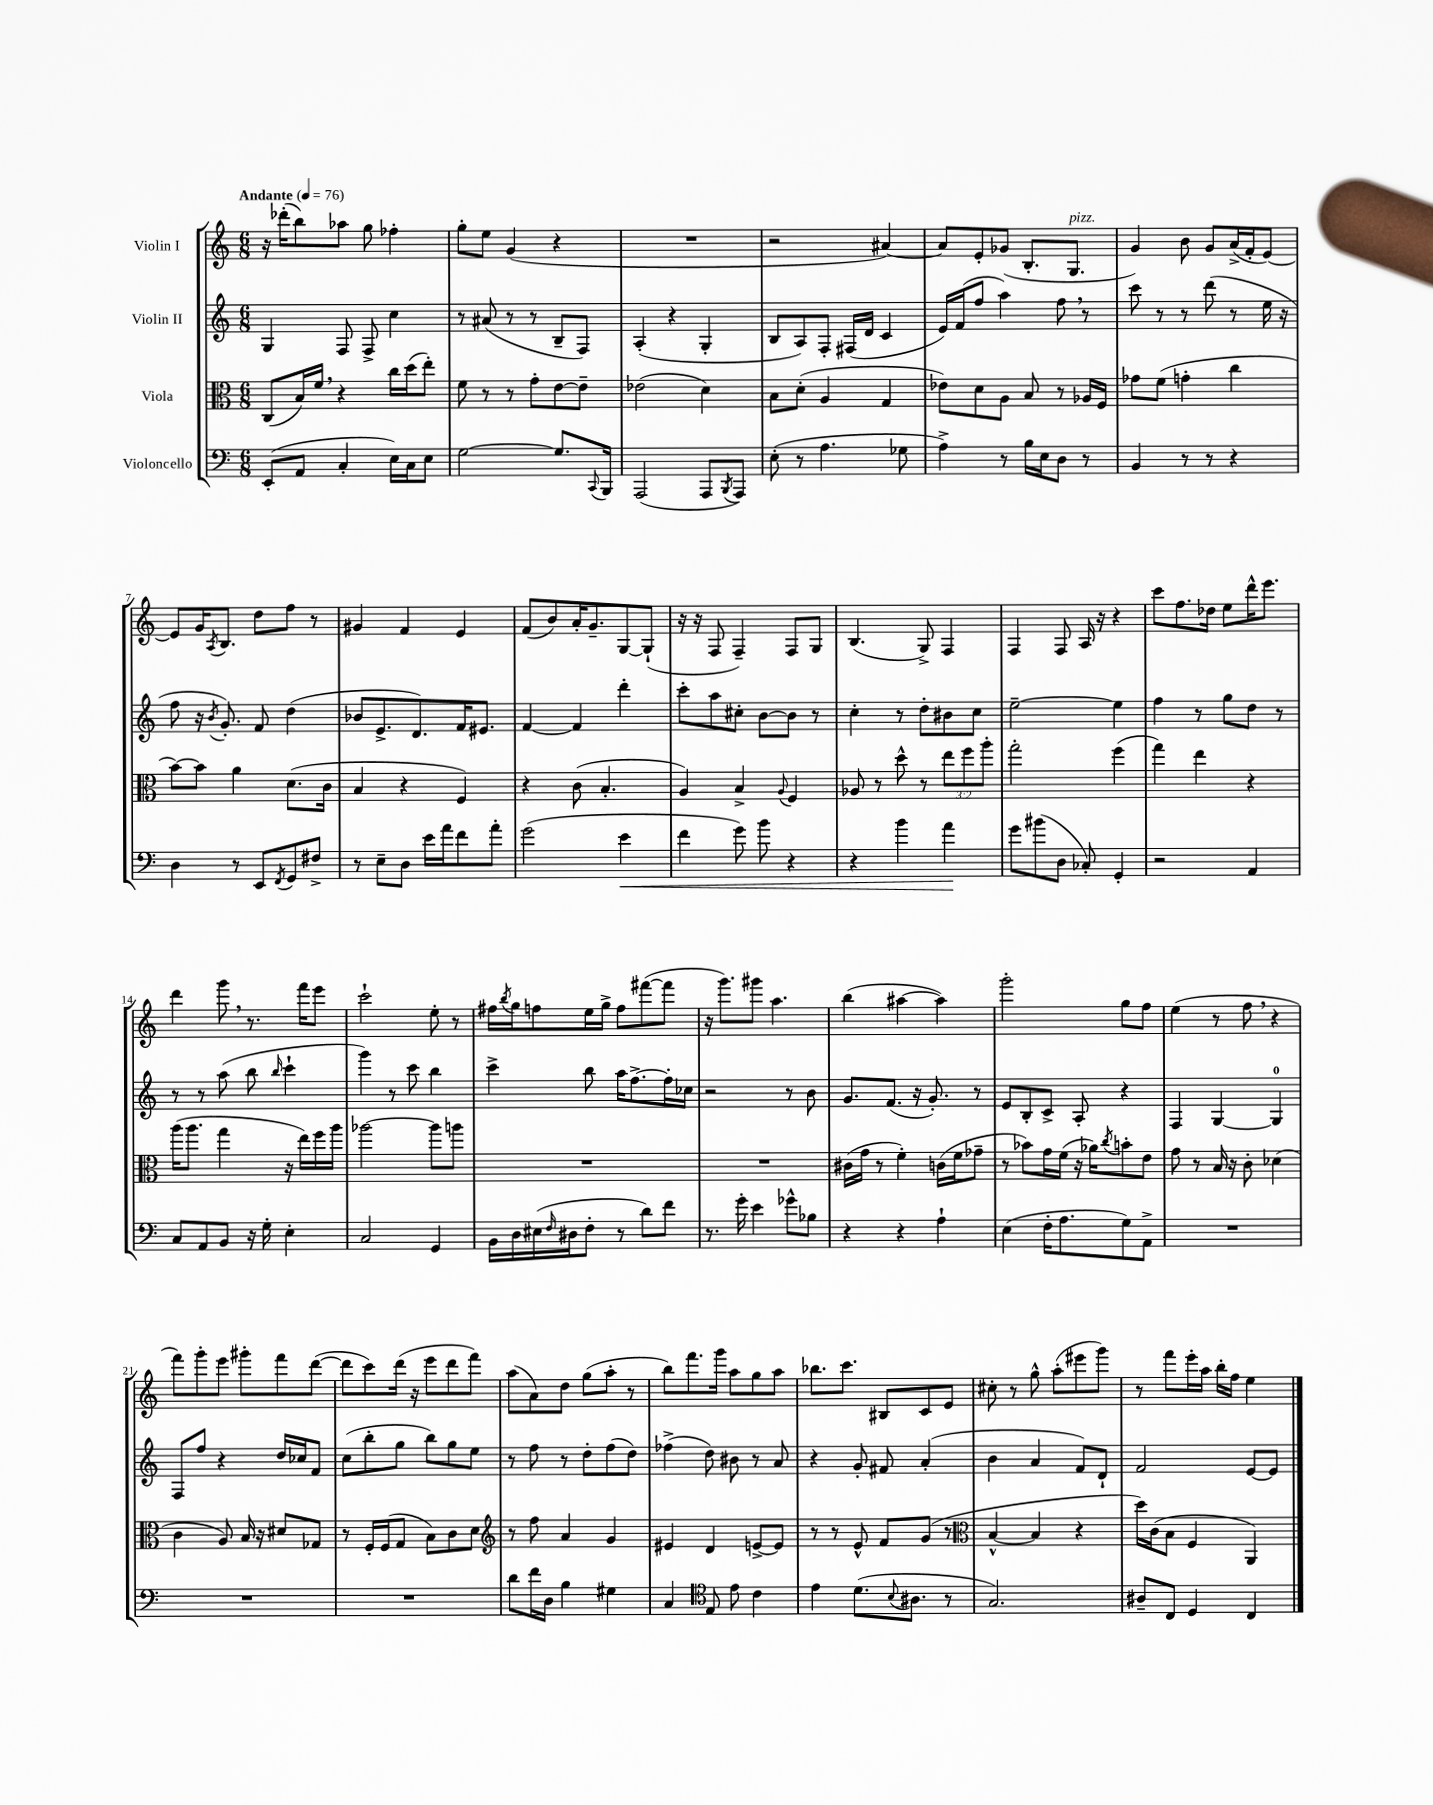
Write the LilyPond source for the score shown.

<<
\new StaffGroup <<
\new Staff = "s0" \with { instrumentName = "Violin I" } {
    \clef treble \key c \major \numericTimeSignature \time 6/8 \tempo "Andante" 4 = 76
    r16 des'''16-.( b''8) aes''8 g''8 fes''4-. |
    g''8-. e''8 g'4( r4 |
    R2. |
    r2 ais'4~) |
    ais'8 e'8-. ges'8( b8.-. g8.^\markup { \italic "pizz." } |
    g'4) b'8 g'8 a'16->( f'16-. e'8~) |
    e'8 g'16 \acciaccatura { a8 } b8. d''8 f''8 r8 |
    gis'4 f'4 e'4 |
    f'8( b'8) a'16-. g'8.-- g8~ g8-!( |
    r16 r16 f8 f4--) f8 g8 |
    b4.( g8->) f4 |
    f4 f8 a16 r16 r4 |
    c'''8 f''8. des''16 e''8 d'''16-^ e'''8. |
    d'''4 g'''8 \breathe r8. f'''16 e'''8 |
    c'''2-! e''8-. r8 |
    fis''16 \acciaccatura { b''8 } g''16 f''8 e''16 g''16-> f''8 fis'''8~( fis'''8 |
    r16 g'''8.) gis'''8 a''4. |
    b''4( ais''4~ ais''4) |
    g'''2-. g''8 f''8 |
    e''4( r8 f''8 \breathe r4 |
    f'''8) g'''8-. e'''8 gis'''8-. f'''8 d'''8~( |
    d'''8 c'''8) d'''16( r16 e'''8 d'''8 f'''8) |
    a''8( a'8) d''8 g''8( a''8-. r8 |
    b''8) f'''8. g'''16 a''8 g''8 a''8 |
    bes''8. c'''8. bis8 c'8 e'8 |
    cis''8-. r8 g''8-^ a''8-.( eis'''8 g'''8) |
    r8 f'''8 e'''16-. a''16 b''16-. f''16 e''4 \bar "|." |
}
\new Staff = "s1" \with { instrumentName = "Violin II" } {
    \clef treble \key c \major \numericTimeSignature \time 6/8
    g4 f8 f8-> c''4 |
    r8 ais'8( r8 r8 b8-- f8) |
    a4-.( r4 g4-. |
    b8 a8) f8-. fis16( d'16 c'4 |
    e'16) f'16( f''8 a''4) f''8 \breathe r8 |
    c'''8 r8 r8 d'''8( r8 e''16 r16 |
    f''8 r16 \acciaccatura { b'8 } g'8.-.) f'8 d''4( |
    bes'8 e'8.-> d'8.) f'16 eis'8. |
    f'4~ f'4 d'''4-. |
    c'''8-. a''8 cis''8-. b'8~ b'8 r8 |
    c''4-. r8 d''8-. bis'8 c''8 |
    e''2~-- e''4 |
    f''4 r8 g''8 d''8 r8 |
    r8 r8 a''8( b''8 \grace { b''16 } c'''4-! |
    g'''4) r8 c'''8 b''4 |
    c'''4-> b''8 a''16 f''8.~-> f''16-. ces''16 |
    r2 r8 b'8 |
    g'8. f'8.( r16 g'8.-.) r8 |
    e'8 b8-. c'8-> a8-. r4 |
    f4 g4~ g4-0 |
    f8 f''8 r4 d''16 ces''16 f'8 |
    c''8( b''8-. g''8 b''8) g''8 e''8 |
    r8 f''8 r8 d''8-. f''8( d''8) |
    fes''4->( d''8) bis'8 r8 a'8 |
    r4 g'8-. fis'8 a'4-.( |
    b'4 a'4 f'8) d'8-! |
    f'2 e'8~ e'8 \bar "|." |
}
\new Staff = "s2" \with { instrumentName = "Viola" } {
    \clef alto \key c \major \numericTimeSignature \time 6/8 \override Staff.TupletNumber.text = #tuplet-number::calc-fraction-text
    c8( b16) f'16 \breathe r4 c''16 d''16( e''8-.) |
    f'8 r8 r8 g'8-. e'8~ e'8-- |
    ees'2( d'4) |
    b8 d'8-.( a4 g4 |
    ees'8) d'8 a8 b8 r8 aes16 f16 |
    ges'8 f'8( g'4-. c''4 |
    b'8~) b'8 a'4 d'8.( c'16 |
    b4 r4 f4) |
    r4 c'8( b4.-. |
    a4) b4-> \appoggiatura { a8 } f4 |
    aes8 r8 d''8-^ r8 \tuplet 3/2 { e''8 f''8 a''8-. } |
    g''2-. f''4( |
    g''4) e''4 r4 |
    a''16( a''8. g''4 r16 e''16) f''16 a''16 |
    aes''2~ aes''8 a''8 |
    R2. |
    R2. |
    cis'16( g'16 r8 f'4-.) c'16( f'16 ges'8-- |
    r8 bes'8) g'16 f'16( r16 aes'16) \acciaccatura { c''8 } b'8-. e'8 |
    g'8 r8 b16 r16 c'8-. des'4( |
    c'4 a8) b16 r16 dis'8 ges8 |
    r8 f16-. f16( g8 b8) c'8 d'8 |
    \clef treble r8 f''8 a'4 g'4 |
    eis'4 d'4 e'8~-> e'8 |
    r8 r8 e'8-^ f'8 g'8( r8 |
    \clef alto b4~-^ b4 r4 |
    d''16) c'16( b8 f4 a,4) \bar "|." |
}
\new Staff = "s3" \with { instrumentName = "Violoncello" } {
    \clef bass \key c \major \numericTimeSignature \time 6/8
    e,8-.( a,8 c4-. e16) c16 e8 |
    g2~ g8. \appoggiatura { c,8 } b,,16 |
    a,,2( a,,8 \acciaccatura { b,,8 } a,,8) |
    e8-.( r8 a4. ges8 |
    a4->) r8 b16 e16 d8 r8 |
    b,4 r8 r8 r4 |
    d4 r8 e,8 \acciaccatura { f,8 } g,8 fis8-> |
    r8 e8-- d8 e'16 a'16 f'8 a'8-. |
    g'2( e'4\< |
    f'4 g'8) b'8 r4 |
    r4 b'4 a'4\! |
    g'8 bis'8( d8 ces8-.) g,4-. |
    r2 a,4 |
    c8 a,8 b,8 r16 g16-. e4-. |
    c2 g,4 |
    b,16 d16 eis16( \grace { f16 } dis16 f8-. r8 d'8) f'8 |
    r8. g'16-. e'4 ges'8-^ bes8 |
    r4 r4 a4-! |
    e4( f16-. a8. g8) a,8-> |
    R2. |
    R2. |
    R2. |
    d'8 f'16 d16 b4 gis4 |
    c4 \clef tenor e8 e'8 c'4 |
    e'4 d'8.( \appoggiatura { b8 } ais8. r8 |
    g2.) |
    ais8-- c8 d4 c4 \bar "|." |
}
>>
>>
